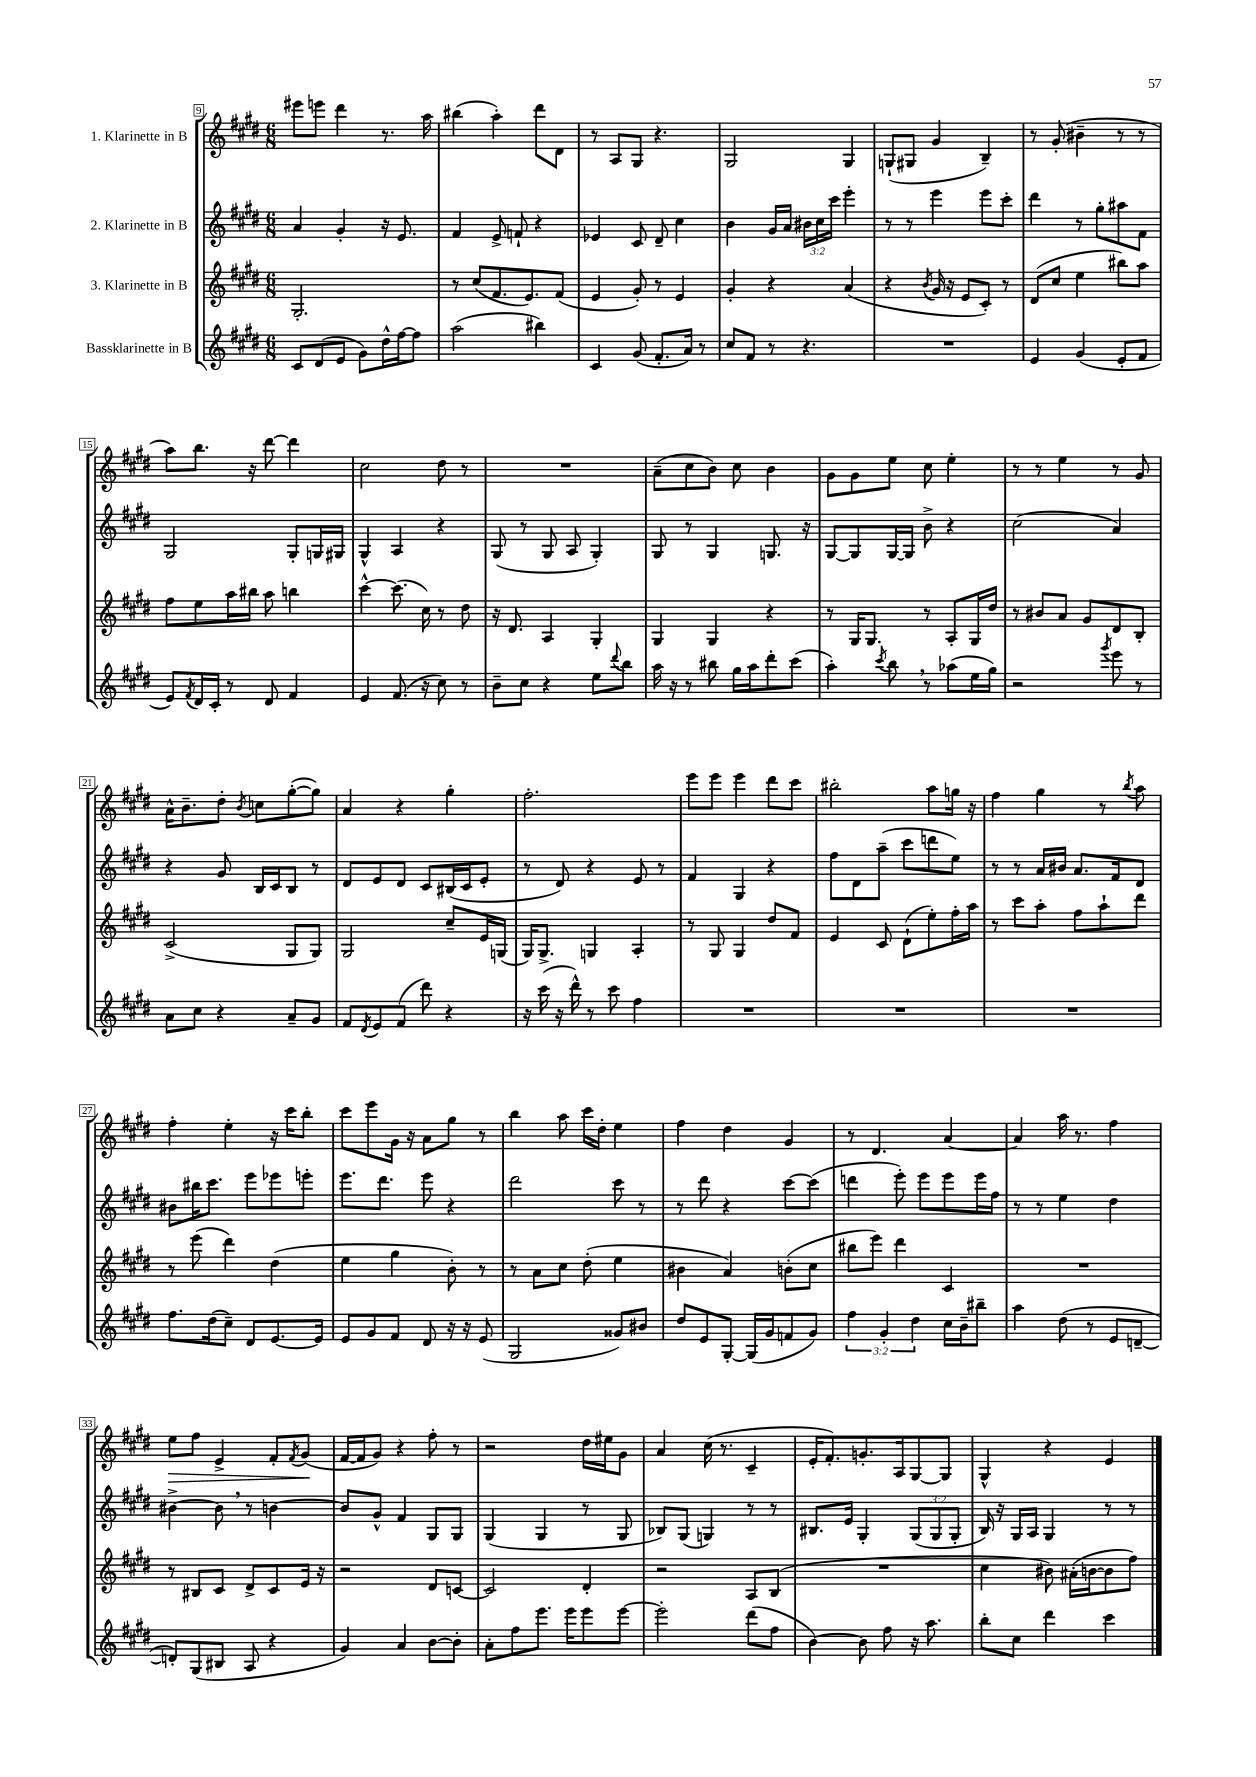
<<
\new StaffGroup <<
\new Staff = "s0" \with { instrumentName = "1. Klarinette in B" } {
    \clef treble \key e \major \numericTimeSignature \time 6/8
    eis'''8 e'''8 dis'''4 r8. a''16 |
    bis''4( a''4-.) dis'''8 dis'8 |
    r8 a8 gis8 r4. |
    gis2 gis4 |
    g8-!( gis8 gis'4 b4--) |
    r8 gis'8-.( bis'4-- r8 r8 |
    a''8) b''8. r16 dis'''8~ dis'''4 |
    cis''2 dis''8 r8 |
    R2. |
    a'8--( cis''8 b'8) cis''8 b'4 |
    gis'8 gis'8 e''8 cis''8 e''4-. |
    r8 r8 e''4 r8 gis'8 |
    a'16-^ b'8.-- dis''8-. \acciaccatura { b'8 } c''8 gis''8~-.( gis''8) |
    a'4 r4 gis''4-. |
    fis''2.-. |
    e'''8 e'''8 e'''4 dis'''8 cis'''8 |
    bis''2-. a''8 g''16 r16 |
    fis''4 gis''4 r8 \acciaccatura { b''8 } a''8 |
    fis''4-. e''4-. r16 cis'''16 b''8-. |
    cis'''8 e'''8 gis'16 r16 a'8 gis''8 r8 |
    b''4 a''8 cis'''16 dis''16-. e''4 |
    fis''4 dis''4 gis'4 |
    r8 dis'4. a'4~ |
    a'4 a''16 r8. fis''4 |
    e''8\> fis''8 e'4-> fis'8-. \acciaccatura { fis'8 } gis'8\!( |
    fis'16~ fis'16 gis'8) r4 fis''8-. r8 |
    r2 dis''16 eis''16 gis'8 |
    a'4 cis''16( r8. cis'4-- |
    e'16-. fis'8.-.) g'8.-. a16 gis8~ gis8 |
    gis4-^ r4 e'4 \bar "|." |
}
\new Staff = "s1" \with { instrumentName = "2. Klarinette in B" } {
    \clef treble \key e \major \numericTimeSignature \time 6/8 \override Staff.TupletNumber.text = #tuplet-number::calc-fraction-text
    a'4 gis'4-. r16 e'8. |
    fis'4 e'8-> f'8-! r4 |
    ees'4 cis'8 dis'8-- cis''4 |
    b'4 gis'16 a'16 \tuplet 3/2 { bis'16 cis''16 cis'''16 } e'''4-. |
    r8 r8 e'''4 e'''8 cis'''8-. |
    dis'''4 r8 gis''8-. ais''8 fis'8 |
    gis2 gis8-. g16 gis16 |
    gis4-^ a4 r4 |
    gis8( r8 gis8 a8 gis4-.) |
    gis8 r8 gis4 g8. r16 |
    gis8~ gis8 gis16~ gis16 b'8-> r4 |
    cis''2( a'4) |
    r4 gis'8 b16 cis'16 b8 r8 |
    dis'8 e'8 dis'8 cis'8 bis16( cis'16 e'8-. |
    r8 dis'8) r4 e'8 r8 |
    fis'4 gis4 r4 |
    fis''8 dis'8 a''8--( cis'''8 d'''8 e''8) |
    r8 r8 a'16 bis'16 a'8. fis'16 dis'8 |
    bis'8 bis''16 cis'''8. e'''8 ees'''8 e'''8-. |
    e'''8. dis'''8. e'''8 r4 |
    dis'''2 cis'''8 r8 |
    r8 dis'''8 r4 cis'''8~ cis'''8( |
    d'''4 e'''8-.) e'''8 e'''8 e'''16 fis''16 |
    r8 r8 e''4 dis''4 |
    bis'4~-> bis'8 \breathe r8 b'4~ |
    b'8 gis'8-^ fis'4 gis8 gis8 |
    gis4( gis4 r8 gis8 |
    bes8) gis8( g4) r8 r8 |
    bis8. e'16 gis4-. \tuplet 3/2 { gis8( gis8 gis8-. } |
    b16) r16 gis16 a16 gis4 r8 r8 \bar "|." |
}
\new Staff = "s2" \with { instrumentName = "3. Klarinette in B" } {
    \clef treble \key e \major \numericTimeSignature \time 6/8
    gis2.-. |
    r8 cis''8( fis'8. e'8.) fis'8( |
    e'4 gis'8-.) r8 e'4 |
    gis'4-. r4 a'4( |
    r4 \acciaccatura { b'8 } gis'16 r16 e'8 cis'8-.) r8 |
    dis'8( cis''8 e''4 bis''8) a''8 |
    fis''8 e''8 a''16 bis''16 a''8 b''4 |
    cis'''4~-^ cis'''8.( cis''16) r8 dis''8 |
    r16 dis'8. a4 gis4-. |
    gis4 gis4 r4 |
    r8 gis16 gis8. r8 a8-. gis16 dis''16 |
    r8 bis'8 a'8 gis'8 dis'8 b8-. |
    cis'2->( gis8 gis8) |
    gis2 cis''8-- e'16 g16( |
    gis16) gis8.-> g4 a4-. |
    r8 gis8 gis4 dis''8 fis'8 |
    e'4 cis'8 dis'8-!( e''8-.) fis''16-. a''16 |
    r8 cis'''8 a''8-. fis''8 a''8-! dis'''8 |
    r8 e'''8( dis'''4) dis''4( |
    e''4 gis''4 b'8-.) r8 |
    r8 a'8 cis''8 dis''8-.( e''4 |
    bis'4 a'4) b'8-.( cis''8 |
    bis''8 e'''8) dis'''4 cis'4 |
    R2. |
    r8 bis8 cis'8 dis'8-> cis'8 e'16 r16 |
    r2 dis'8 c'8~ |
    c'2 dis'4-. |
    r2 a8 b8( |
    R2. |
    cis''4 bis'8) ais'16-.( b'16~ b'8 fis''8) \bar "|." |
}
\new Staff = "s3" \with { instrumentName = "Bassklarinette in B" } {
    \clef treble \key e \major \numericTimeSignature \time 6/8 \override Staff.TupletNumber.text = #tuplet-number::calc-fraction-text
    cis'8 dis'8( e'8 gis'8) dis''16-^ fis''16~ fis''8 |
    a''2( bis''4) |
    cis'4 gis'8( fis'8.-. a'16) r8 |
    cis''8 fis'8 r8 r4. |
    R2. |
    e'4 gis'4( e'8-. fis'8 |
    e'8) \acciaccatura { fis'8 } dis'16 cis'16-. r8 dis'8 fis'4 |
    e'4 fis'8.( r16 cis''8) r8 |
    b'8-- cis''8 r4 e''8 \appoggiatura { dis'''8 } b''8 |
    a''16 r16 r8 bis''8 gis''16 a''16 dis'''8-. cis'''8( |
    a''4-.) \acciaccatura { cis'''8 } b''8 \breathe r8 aes''8( e''16 gis''16) |
    r2 \acciaccatura { gis'''8 } e'''8 r8 |
    a'8 cis''8 r4 a'8-- gis'8 |
    fis'8 \acciaccatura { dis'8 } e'8 fis'8( dis'''8) r4 |
    r16 cis'''16( r16 dis'''16-^) r8 cis'''8 fis''4 |
    R2. |
    R2. |
    R2. |
    fis''8. dis''16( cis''8--) dis'8 e'8.~ e'16 |
    e'8 gis'8 fis'8 dis'8 r16 r16 e'8( |
    gis2 gisis'8) bis'8 |
    dis''8 e'8 gis8~-. gis16( gis'16 f'8 gis'8) |
    \tuplet 3/2 { fis''4 gis'4-. dis''4 } cis''16 b'16-- bis''8-- |
    a''4 dis''8( r8 e'8 d'8~-- |
    d'8-.) gis8( bis8 a8 r4 |
    gis'4) a'4 b'8~ b'8-. |
    a'8-. fis''8 e'''8. e'''16 e'''8 e'''8~ |
    e'''2-. dis'''8( fis''8 |
    b'4~) b'8 fis''8 r16 a''8. |
    b''8-. cis''8 dis'''4 cis'''4 \bar "|." |
}
>>
>>
\layout { \context { \Score currentBarNumber = #9 \override BarNumber.stencil = #(make-stencil-boxer 0.1 0.3 ly:text-interface::print) } }
